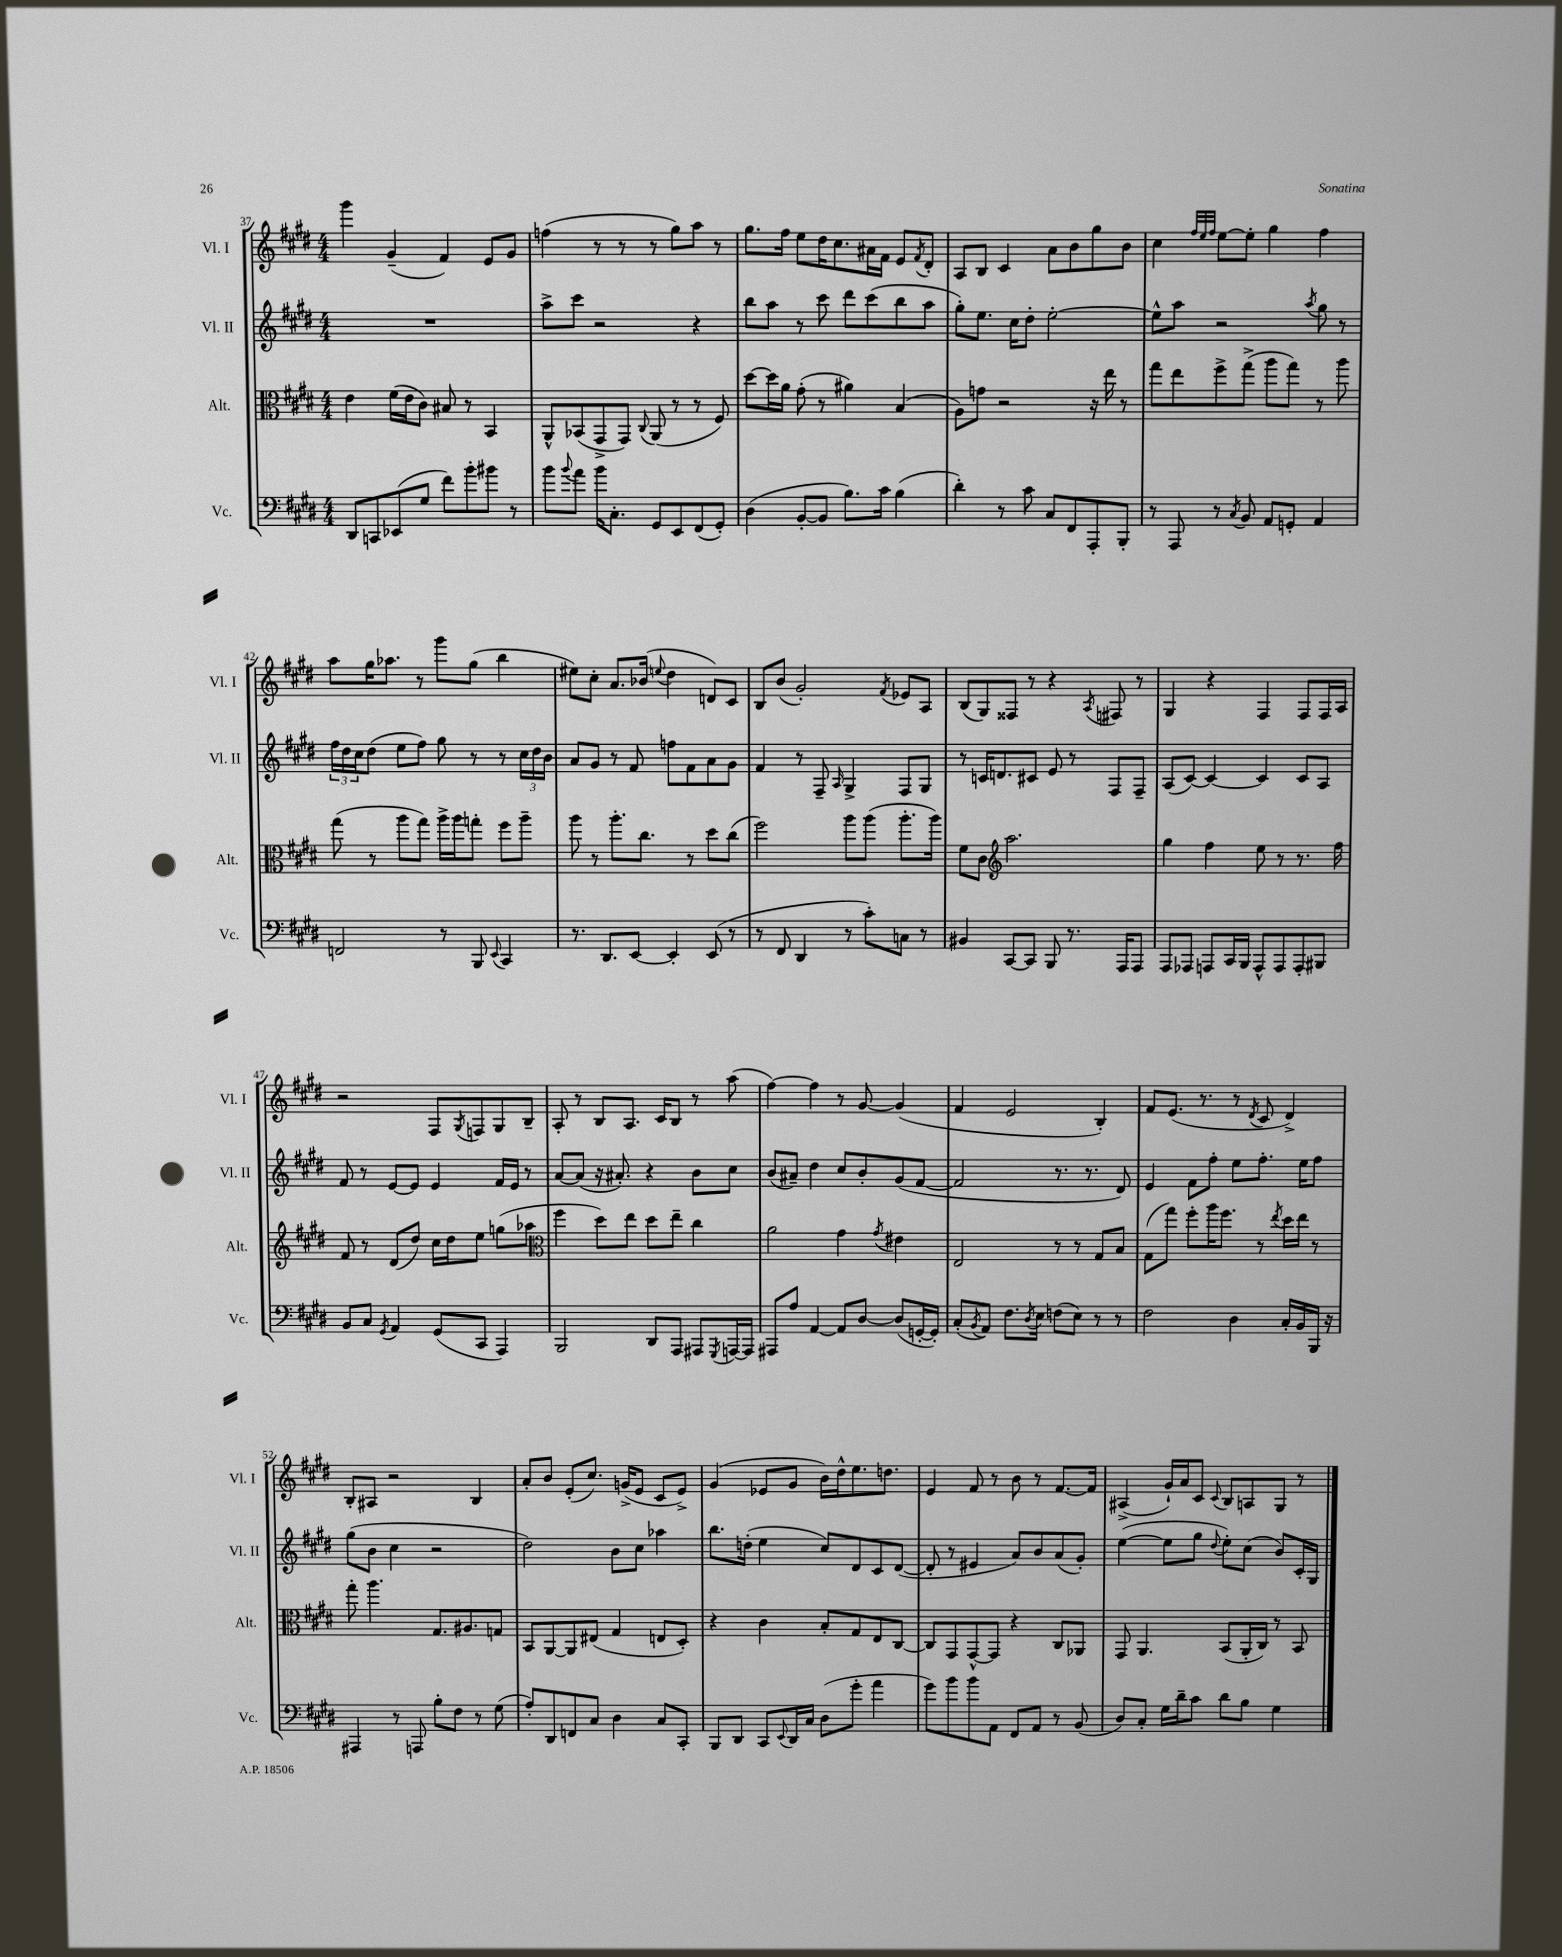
<<
\new StaffGroup <<
\new Staff = "s0" \with { instrumentName = "Vl. I" shortInstrumentName = "Vl. I" } {
    \clef treble \key e \major \numericTimeSignature \time 4/4
    gis'''4 gis'4--( fis'4) e'8 gis'8 |
    f''4( r8 r8 r8 gis''8) a''8 r8 |
    gis''8. fis''16 e''8 dis''16 cis''8. ais'16 fis'16 e'8 \acciaccatura { fis'8 } dis'8-. |
    a8 b8 cis'4 a'8 b'8 gis''8 b'8 |
    cis''4 \grace { fis''32 e''32 fis''32 } e''8~ e''8-. gis''4 fis''4 |
    a''8 gis''16 aes''8. r8 gis'''8 gis''8( b''4 |
    eis''8) cis''8-. a'8. bes'16( \appoggiatura { e''8 } dis''4 d'8) cis'8 |
    b8 b'8( gis'2-.) \acciaccatura { fis'8 } ees'8 a8 |
    b8( gis8) fisis8 r8 r4 \acciaccatura { a8 } fis8 r8 |
    gis4 r4 fis4 fis8 fis16 a16 |
    r2 fis8 \acciaccatura { gis8 } f8 gis8 b8-- |
    a8-. r8 b8 a8. cis'16 b8 r8 a''8( |
    fis''4~) fis''4 r8 gis'8~ gis'4( |
    fis'4 e'2 b4-.) |
    fis'8 e'8.( r8. r8 \acciaccatura { dis'8 } cis'8 dis'4->) |
    b8-. ais8 r2 b4 |
    a'8-. b'8 e'8-.( cis''8.) g'16->( e'8 cis'8 e'8->) |
    gis'4( ees'8 gis'8 b'16) dis''16-^ e''8. d''8. |
    e'4 fis'8 r8 b'8 r8 fis'8.~ fis'16 |
    ais4->( gis'16-!) a'16 cis'8 \appoggiatura { cis'8 } b8 a8 gis8 r8 \bar "|." |
}
\new Staff = "s1" \with { instrumentName = "Vl. II" shortInstrumentName = "Vl. II" } {
    \clef treble \key e \major \numericTimeSignature \time 4/4
    R1 |
    a''8-> cis'''8 r2 r4 |
    b''8 a''8 r8 cis'''8 dis'''8 cis'''8( b''8 a''8 |
    gis''8-.) e''8. cis''16 dis''8-. e''2~-. |
    e''8-^ a''8 r2 \acciaccatura { a''8 } gis''8 r8 |
    \tuplet 3/2 { fis''16 dis''16 cis''16 } dis''8( e''8 fis''8) gis''8 r8 r8 \tuplet 3/2 { cis''16 dis''16 b'16 } |
    a'8 gis'8 r8 fis'8 f''8 fis'8 a'8 gis'8 |
    fis'4 r8 fis8-- \grace { a16 } gis4-> fis8 gis8 |
    r8 c'16 d'8. cis'8 e'8 r8 fis8 fis8-- |
    a8( cis'8~) cis'4~ cis'4 cis'8 a8 |
    fis'8 r8 e'8~ e'8 e'4 fis'16 e'16 r8 |
    a'8~ a'8( r16 ais'8.-.) r4 b'8 cis''8 |
    b'8( ais'8--) dis''4 cis''8 b'8-. gis'8( fis'8~ |
    fis'2 r8. r8. dis'8) |
    e'4 fis'8 fis''8-. e''8 fis''8.-. e''16 fis''8 |
    gis''8( b'8 cis''4 r2 |
    dis''2) b'8 cis''8 aes''4 |
    b''8. d''16-.( e''4 cis''8) dis'8 cis'8 dis'8~( |
    dis'8-. r8 eis'4 a'8) b'8 a'8( gis'8-.) |
    e''4~( e''8 gis''8 \appoggiatura { dis''8 } e''8-.) cis''8( b'8) cis'16-. gis16 \bar "|." |
}
\new Staff = "s2" \with { instrumentName = "Alt." shortInstrumentName = "Alt." } {
    \clef alto \key e \major \numericTimeSignature \time 4/4
    e'4 fis'16( e'16 cis'8) bis8 r8 b,4 |
    a,8-^ bes,8( gis,8-> gis,8) \appoggiatura { cis8 } a,8( r8 r8 fis8) |
    dis''8~ dis''16 a'16 gis'8-.( r8 ais'4) b4( |
    a8) g'8 r2 r16 e''16 r8 |
    gis''8 e''8 fis''8-> gis''8->( a''8 gis''8) r8 a''8 |
    gis''8( r8 a''8 gis''8) a''16-> a''16 g''8-. fis''8 a''8-- |
    a''8 r8 a''8.-. cis''8. r8 dis''8 cis''8( |
    fis''2) a''8 a''8( a''8.-. a''16) |
    fis'8 cis'8 \clef treble a''2. |
    gis''4 fis''4 e''8 r8 r8. fis''16 |
    fis'8 r8 dis'8( dis''8) cis''16 dis''16 e''8 g''8( aes''8 |
    \clef alto fis''4 dis''8) e''8 dis''8 e''8-- cis''4 |
    a'2 gis'4 \acciaccatura { gis'8 } eis'4 |
    e2 r8 r8 gis8 b8 |
    gis8( gis''8) fis''8-. a''16 fis''8. r8 \acciaccatura { e''8 } dis''16 e''16 r8 |
    gis''8-. a''4. gis8. ais8. g8 |
    b,8 a,8~ a,8 eis8( gis4 e8 dis8-.) |
    r4 cis'4 b8-. gis8 e8 cis8~ |
    cis8 gis,8 gis,8~-^ gis,8 r4 cis8 aes,8 |
    gis,8 a,4. b,8( a,16-. cis16) r8 b,8 \bar "|." |
}
\new Staff = "s3" \with { instrumentName = "Vc." shortInstrumentName = "Vc." } {
    \clef bass \key e \major \numericTimeSignature \time 4/4
    dis,8 c,8 ees,8( gis8 fis'8) b'8-. bis'8 r8 |
    b'8 \appoggiatura { b'8 } a'8 b'16 cis8.-. gis,8 e,8 fis,8( gis,8-.) |
    dis4( b,8~-. b,8 b8.) cis'16 b4( |
    dis'4-.) r8 cis'8 cis8 fis,8 a,,8-. b,,8-. |
    r8 a,,8 r8 \acciaccatura { cis8 } b,8 a,8 g,8-. a,4 |
    f,2 r8 b,,8 \appoggiatura { e,8 } cis,4 |
    r8. dis,8. e,8~ e,4-. e,8( r8 |
    r8 fis,8 dis,4 r8 cis'8-.) c8 r8 |
    bis,4 cis,8~ cis,8 b,,8 r8. a,,16 a,,8 |
    a,,8 aes,,8 a,,8 cis,16 b,,16 a,,8-^ a,,8 a,,8-. bis,,8 |
    b,8 cis8 \acciaccatura { gis,8 } a,4 gis,8( cis,8 a,,4) |
    b,,2 dis,8 a,,8 ais,,8 \acciaccatura { gis,,8 } a,,16~ a,,16 |
    ais,,8 a8 a,4~ a,8 dis8~ dis8( g,16~-. g,16-.) |
    cis8-.( \acciaccatura { b,8 } a,8) fis8. \acciaccatura { dis8 } e16 f8( e8) r8 r8 |
    fis2 dis4 cis16-. b,16 b,,16 r16 |
    ais,,4 r8 a,,8 b8-. fis8 r8 gis8( |
    a8-.) dis,8 f,8 cis8 dis4 cis8 cis,8-. |
    b,,8 dis,8 cis,8 \appoggiatura { e,8 } dis,16 cis16 dis8( gis'8-. a'4 |
    gis'8) b'8 b'8 a,8 fis,8 a,8 r8 b,8( |
    dis8) cis8-. gis16 dis'16-- cis'8 dis'8 b8 gis4 \bar "|." |
}
>>
>>
\layout { \context { \Score currentBarNumber = #37 } }
